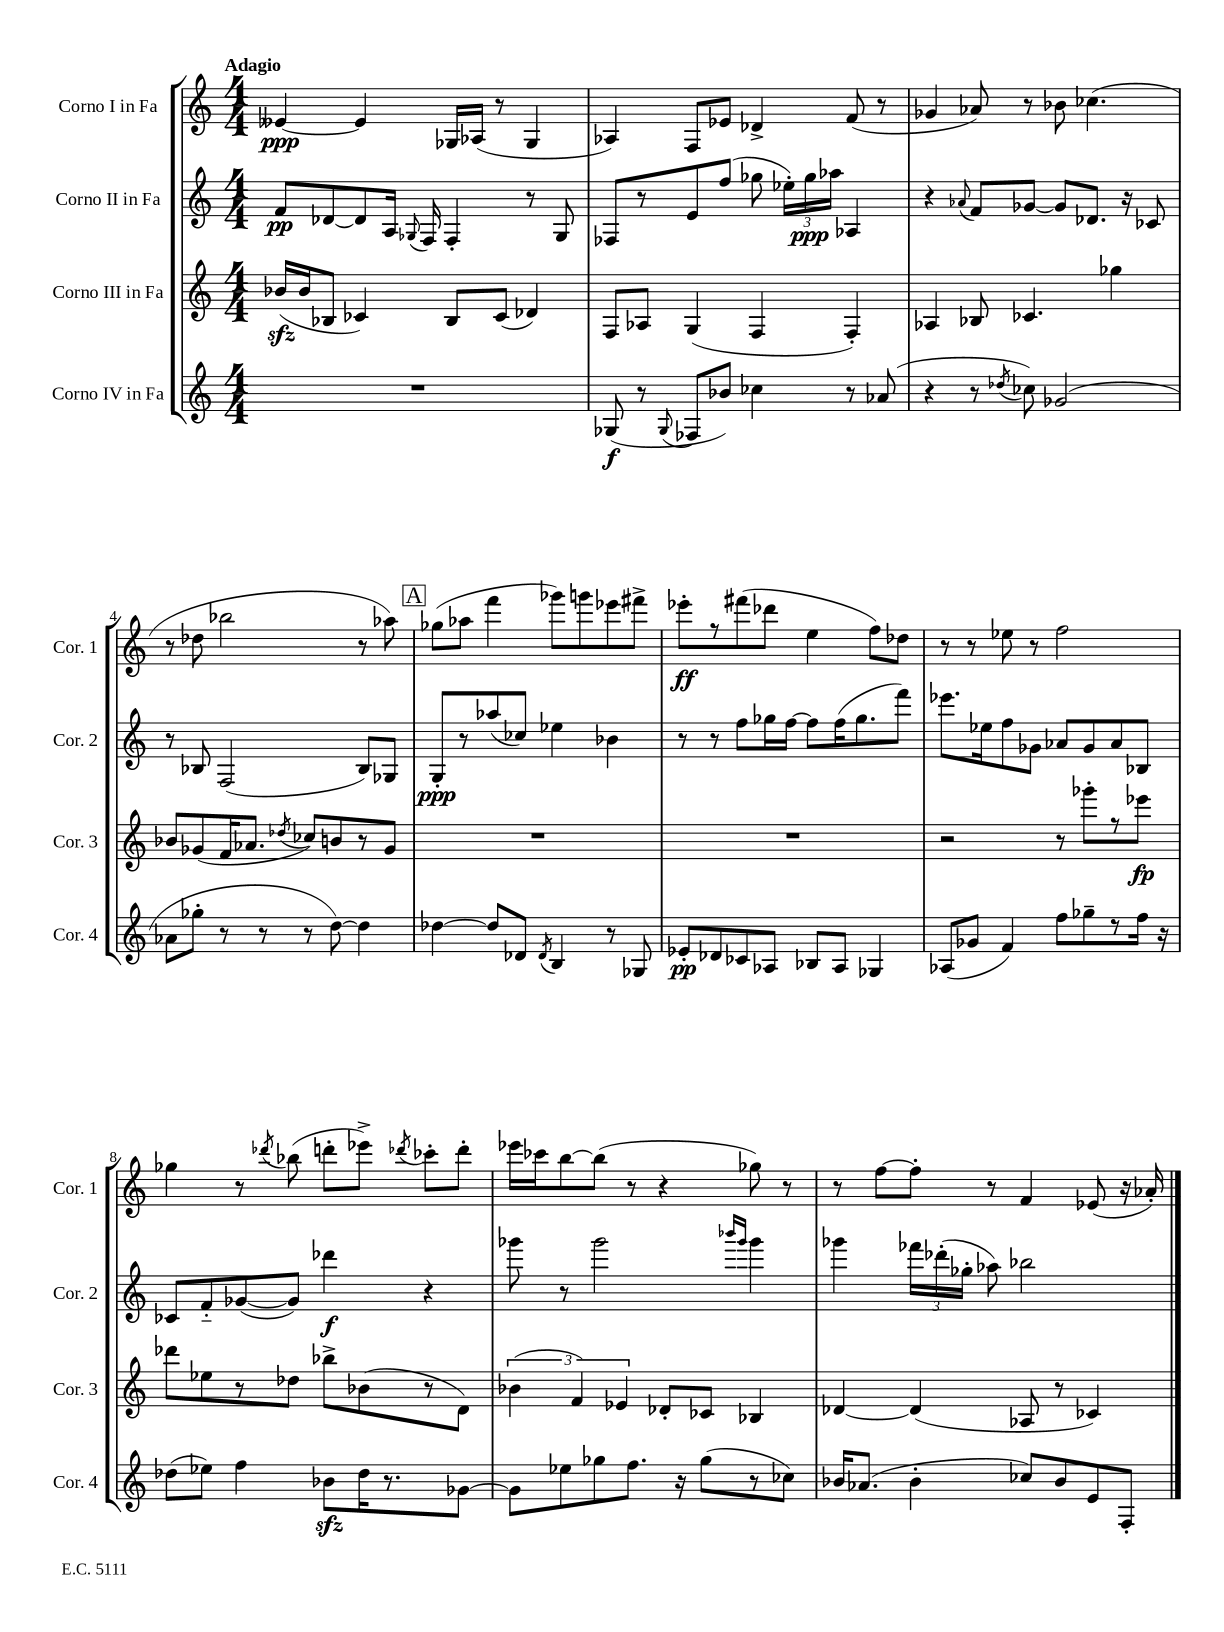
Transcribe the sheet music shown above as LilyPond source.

<<
\new StaffGroup <<
\new Staff = "s0" \with { instrumentName = "Corno I in Fa" shortInstrumentName = "Cor. 1" } {
    \clef treble \key c \major \numericTimeSignature \time 4/4 \tempo "Adagio"
    \autoBeamOff eeses'4~\ppp eeses'4 ges16[ aes16]( r8 ges4 |
    aes4) f8[ ees'8] des'4-> f'8( r8 |
    ges'4 aes'8) r8 bes'8 ces''4.( |
    r8 des''8 bes''2 r8 aes''8) |
    \mark \markup { \box "A" } ges''8[( aes''8] f'''4 ges'''8[) g'''8 ees'''8 fis'''8]-> |
    ees'''8[-.\ff r8 fis'''8( des'''8] e''4 f''8[) des''8] |
    r8 r8 ees''8 r8 f''2 |
    ges''4 r8 \acciaccatura { des'''8 } bes''8( d'''8[-. ees'''8]->) \acciaccatura { des'''8 } ces'''8[-. des'''8]-. |
    ees'''16[ ces'''16 b''8~ b''8]( r8 r4 ges''8) r8 |
    r8 f''8[~ f''8]-. r8 f'4 ees'8( r16 aes'16-.) \bar "|." |
}
\new Staff = "s1" \with { instrumentName = "Corno II in Fa" shortInstrumentName = "Cor. 2" } {
    \clef treble \key c \major \numericTimeSignature \time 4/4
    \autoBeamOff f'8[\pp des'8~ des'8 a16] \appoggiatura { ges8 } f16 f4-. r8 ges8 |
    fes8[ r8 e'8 f''8]( ges''8 \tuplet 3/2 { ees''16[-.) ges''16\ppp aes''16] } aes4 |
    r4 \appoggiatura { aes'8 } f'8[ ges'8]~ ges'8[ des'8.] r16 ces'8 |
    r8 bes8 f2( bes8[) ges8] |
    \mark \markup { \box "A" } g8[-.\ppp r8 aes''8( ces''8]) ees''4 bes'4 |
    r8 r8 f''8[ ges''16 f''16]~ f''8[ f''16( ges''8. f'''8]) |
    ees'''8.[ ees''16 f''8 ges'8] aes'8[ ges'8 aes'8 bes8] |
    ces'8[ f'8-_ ges'8~( ges'8]) des'''4\f r4 |
    ges'''8 r8 ges'''2 \grace { bes'''16[ ges'''16] } ges'''4 |
    ges'''4 \tuplet 3/2 { fes'''16[ des'''16-.( ges''16]-. } aes''8) bes''2 \bar "|." |
}
\new Staff = "s2" \with { instrumentName = "Corno III in Fa" shortInstrumentName = "Cor. 3" } {
    \clef treble \key c \major \numericTimeSignature \time 4/4
    \autoBeamOff bes'16[\sfz( bes'16 bes8] ces'4) bes8[ ces'8]( des'4) |
    f8[ aes8] g4( f4 f4-.) |
    aes4 bes8 ces'4. ges''4 |
    bes'8[ ges'8( f'16 aes'8.] \acciaccatura { des''8 } ces''8[) b'8 r8 ges'8] |
    \mark \markup { \box "A" } R1 |
    R1 |
    r2 r8 ges'''8[-. r8 ees'''8]\fp |
    des'''8[ ees''8 r8 des''8] bes''8[-> bes'8( r8 d'8]) |
    \tuplet 3/2 { bes'4( f'4) ees'4 } des'8[-. ces'8] bes4 |
    des'4~ des'4( aes8 r8 ces'4) \bar "|." |
}
\new Staff = "s3" \with { instrumentName = "Corno IV in Fa" shortInstrumentName = "Cor. 4" } {
    \clef treble \key c \major \numericTimeSignature \time 4/4
    \autoBeamOff R1 |
    ges8\f( r8 \appoggiatura { ges8 } fes8[ bes'8]) ces''4 r8 aes'8( |
    r4 r8 \acciaccatura { des''8 } ces''8) ges'2( |
    aes'8[ ges''8]-. r8 r8 r8 d''8~) d''4 |
    \mark \markup { \box "A" } des''4~ des''8[ des'8] \acciaccatura { des'8 } b4 r8 ges8 |
    ees'8[-.\pp des'8 ces'8 aes8] bes8[ aes8] ges4 |
    aes8[( ges'8] f'4) f''8[ ges''8-- r8 f''16] r16 |
    des''8[( ees''8]) f''4 bes'8[\sfz des''16 r8. ges'8]~ |
    ges'8[ ees''8 ges''8 f''8.] r16 ges''8[( r8 ces''8]) |
    bes'16[ aes'8.]( bes'4-. ces''8[) bes'8 e'8 f8]-. \bar "|." |
}
>>
>>
